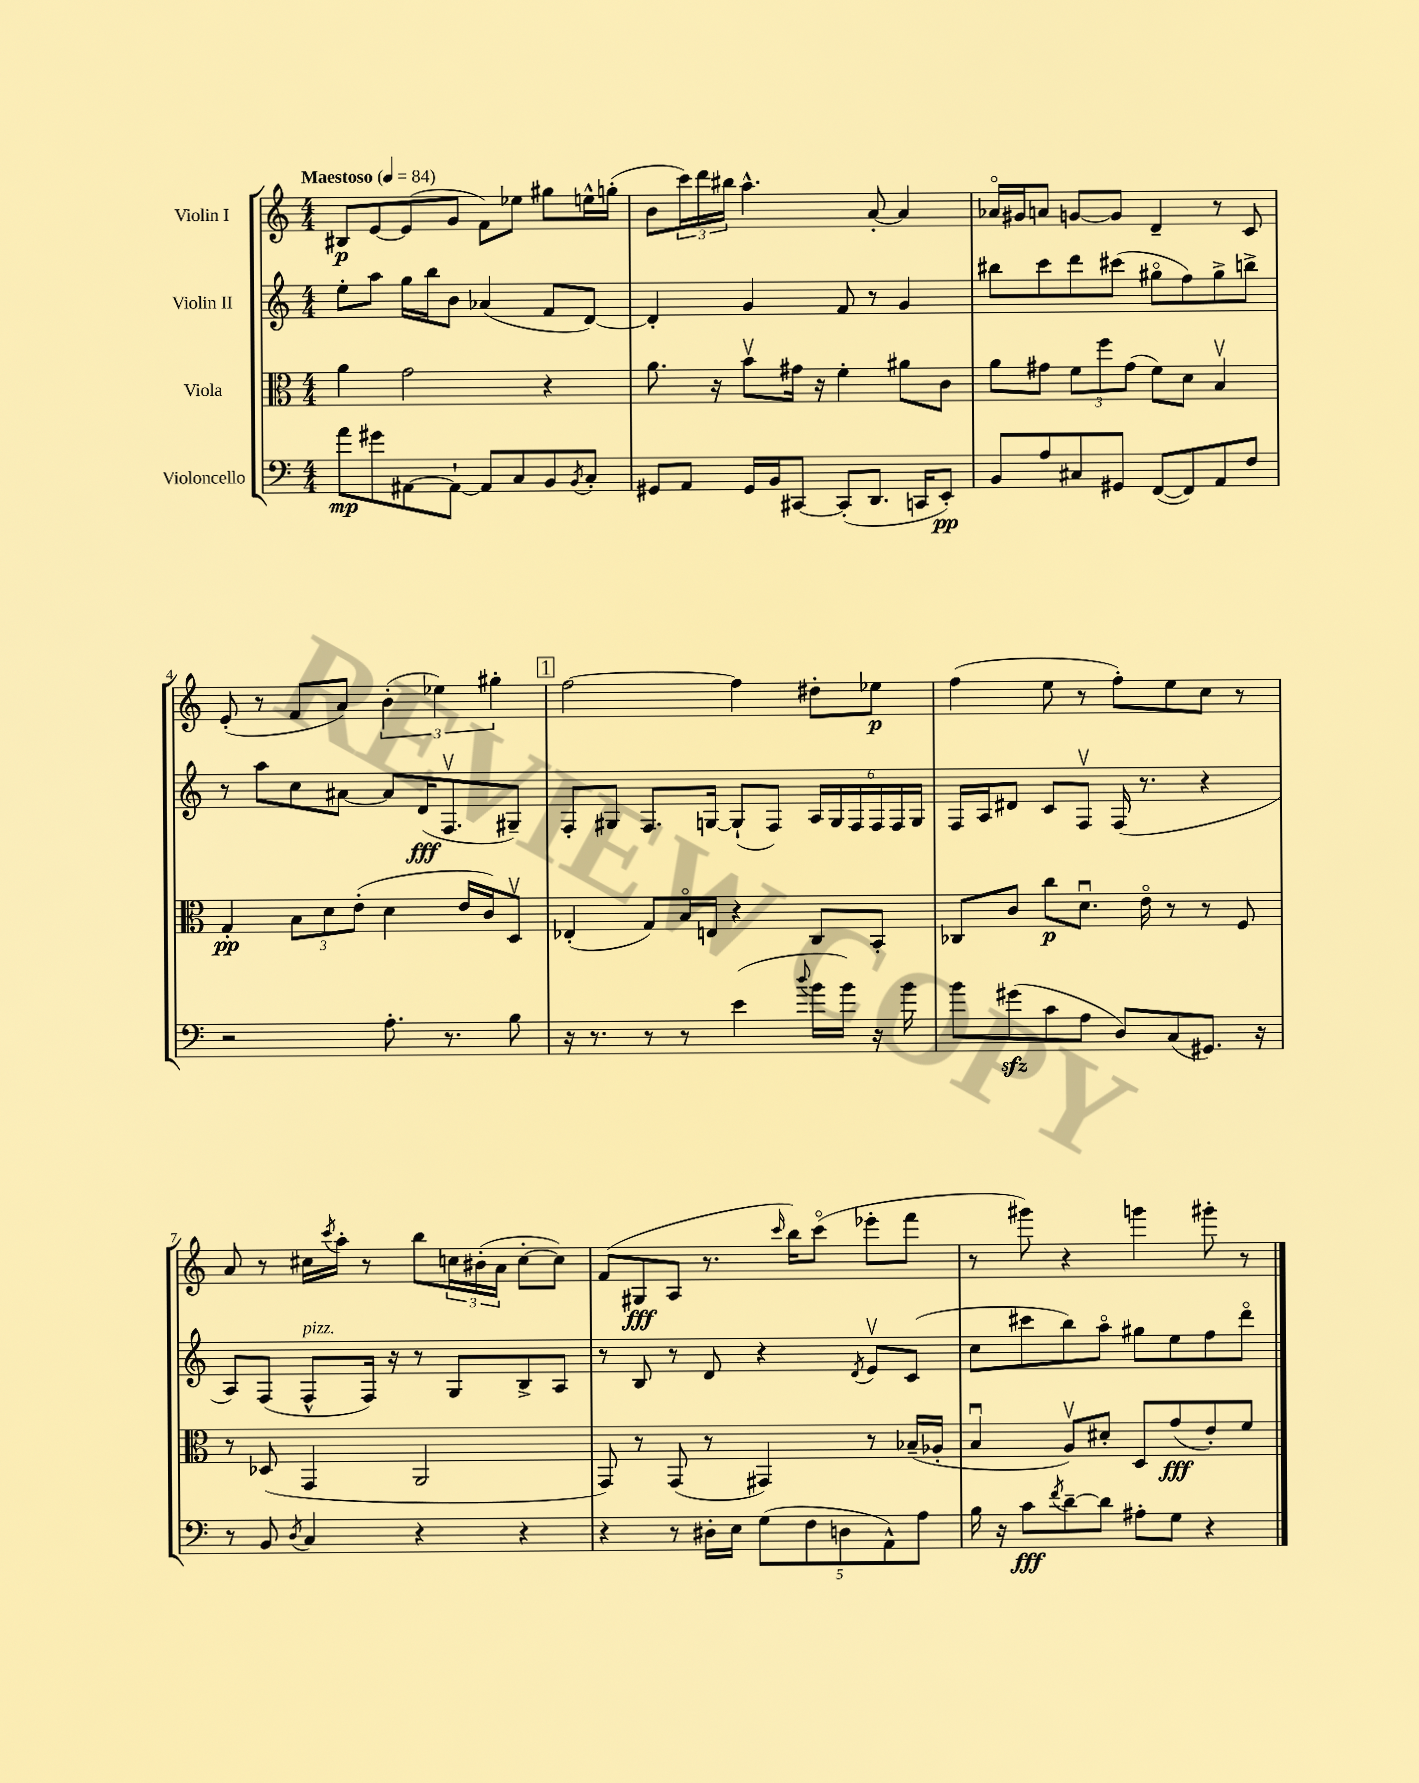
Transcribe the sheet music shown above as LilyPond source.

<<
\new StaffGroup <<
\new Staff = "s0" \with { instrumentName = "Violin I" } {
    \clef treble \key c \major \numericTimeSignature \time 4/4 \tempo "Maestoso" 4 = 84
    bis8\p e'8~ e'8( g'8 f'8) ees''8 gis''8 e''16-^ g''16-.( |
    b'8 \tuplet 3/2 { c'''16) d'''16 bis''16 } a''4.-^ a'8~-. a'4 |
    aes'16\flageolet gis'16 a'8 g'8~ g'8 d'4-- r8 c'8 |
    e'8-.( r8 f'8 a'8) \tuplet 3/2 { b'4-.( ees''4) gis''4-. } |
    \mark \markup { \box "1" } f''2~ f''4 dis''8-. ees''8\p |
    f''4( e''8 r8 f''8-.) e''8 c''8 r8 |
    a'8 r8 cis''16 \acciaccatura { c'''8 } a''16-. r8 b''8 \tuplet 3/2 { c''16 bis'16-.( a'16 } c''8~-. c''8) |
    f'8( gis8\fff a8 r8. \grace { c'''16 } b''16) c'''8\flageolet( ees'''8-. f'''8 |
    r8 gis'''8) r4 g'''4 gis'''8-. r8 \bar "|." |
}
\new Staff = "s1" \with { instrumentName = "Violin II" } {
    \clef treble \key c \major \numericTimeSignature \time 4/4
    e''8-. a''8 g''16 b''16 b'8 aes'4( f'8 d'8~) |
    d'4-. g'4 f'8 r8 g'4 |
    bis''8 c'''8 d'''8 cis'''8( gis''8\flageolet f''8) gis''8-> b''8-> |
    r8 a''8 c''8 ais'8~ ais'8 d'16\fff( f8.\upbow gis8--) |
    \mark \markup { \box "1" } f8-. gis8 f8. g16~ g8-!( f8) \tuplet 6/4 { a16 g16 f16 f16 f16 g16 } |
    f16 a16 dis'8 c'8 f8\upbow f16( r8. r4 |
    a8) f8( f8-^^\markup { \italic "pizz." } f16) r16 r8 g8 b8-> a8 |
    r8 b8 r8 d'8 r4 \acciaccatura { d'8 } e'8\upbow c'8( |
    c''8 cis'''8 b''8) a''8\flageolet gis''8 e''8 f''8 d'''8\flageolet \bar "|." |
}
\new Staff = "s2" \with { instrumentName = "Viola" } {
    \clef alto \key c \major \numericTimeSignature \time 4/4
    a'4 g'2 r4 |
    a'8. r16 b'8\upbow gis'16 r16 f'4-. ais'8 c'8 |
    a'8 gis'8 \tuplet 3/2 { f'8 f''8 gis'8( } f'8) d'8 b4\upbow |
    g4-.\pp \tuplet 3/2 { b8 d'8 e'8-.( } d'4 e'16 c'16) d8\upbow |
    \mark \markup { \box "1" } ees4-.( g8) b16\flageolet e16 r4 c8 b,8-. |
    ces8 c'8 c''8\p d'8.\downbow e'16\flageolet r8 r8 f8 |
    r8 des8( g,4 a,2 |
    g,8) r8 g,8( r8 gis,4) r8 bes16--( aes16-. |
    b4\downbow a8\upbow) dis'8-. d8 g'8\fff( e'8-.) f'8 \bar "|." |
}
\new Staff = "s3" \with { instrumentName = "Violoncello" } {
    \clef bass \key c \major \numericTimeSignature \time 4/4
    a'8\mp gis'8 ais,8~ ais,8~-! ais,8 c8 b,8 \acciaccatura { b,8 } c8-. |
    gis,8 a,8 gis,16 b,16 cis,8~ cis,8-.( d,8. c,16 e,8-.\pp) |
    b,8 a8 cis8 gis,8 f,8~( f,8) a,8 f8 |
    r2 a8.-. r8. b8 |
    \mark \markup { \box "1" } r16 r8. r8 r8 e'4( \appoggiatura { d''8 } b'16 b'16) r16 b'16 |
    b'8 gis'8\sfz( c'8 a8 d8) c8( gis,8.) r16 |
    r8 b,8 \acciaccatura { d8 } c4 r4 r4 |
    r4 r8 dis16-. e16 \tuplet 5/4 { g8( f8 d8 a,8-^) a8 } |
    b16 r16 c'8\fff \acciaccatura { f'8 } d'8~-- d'8 ais8-. g8 r4 \bar "|." |
}
>>
>>
